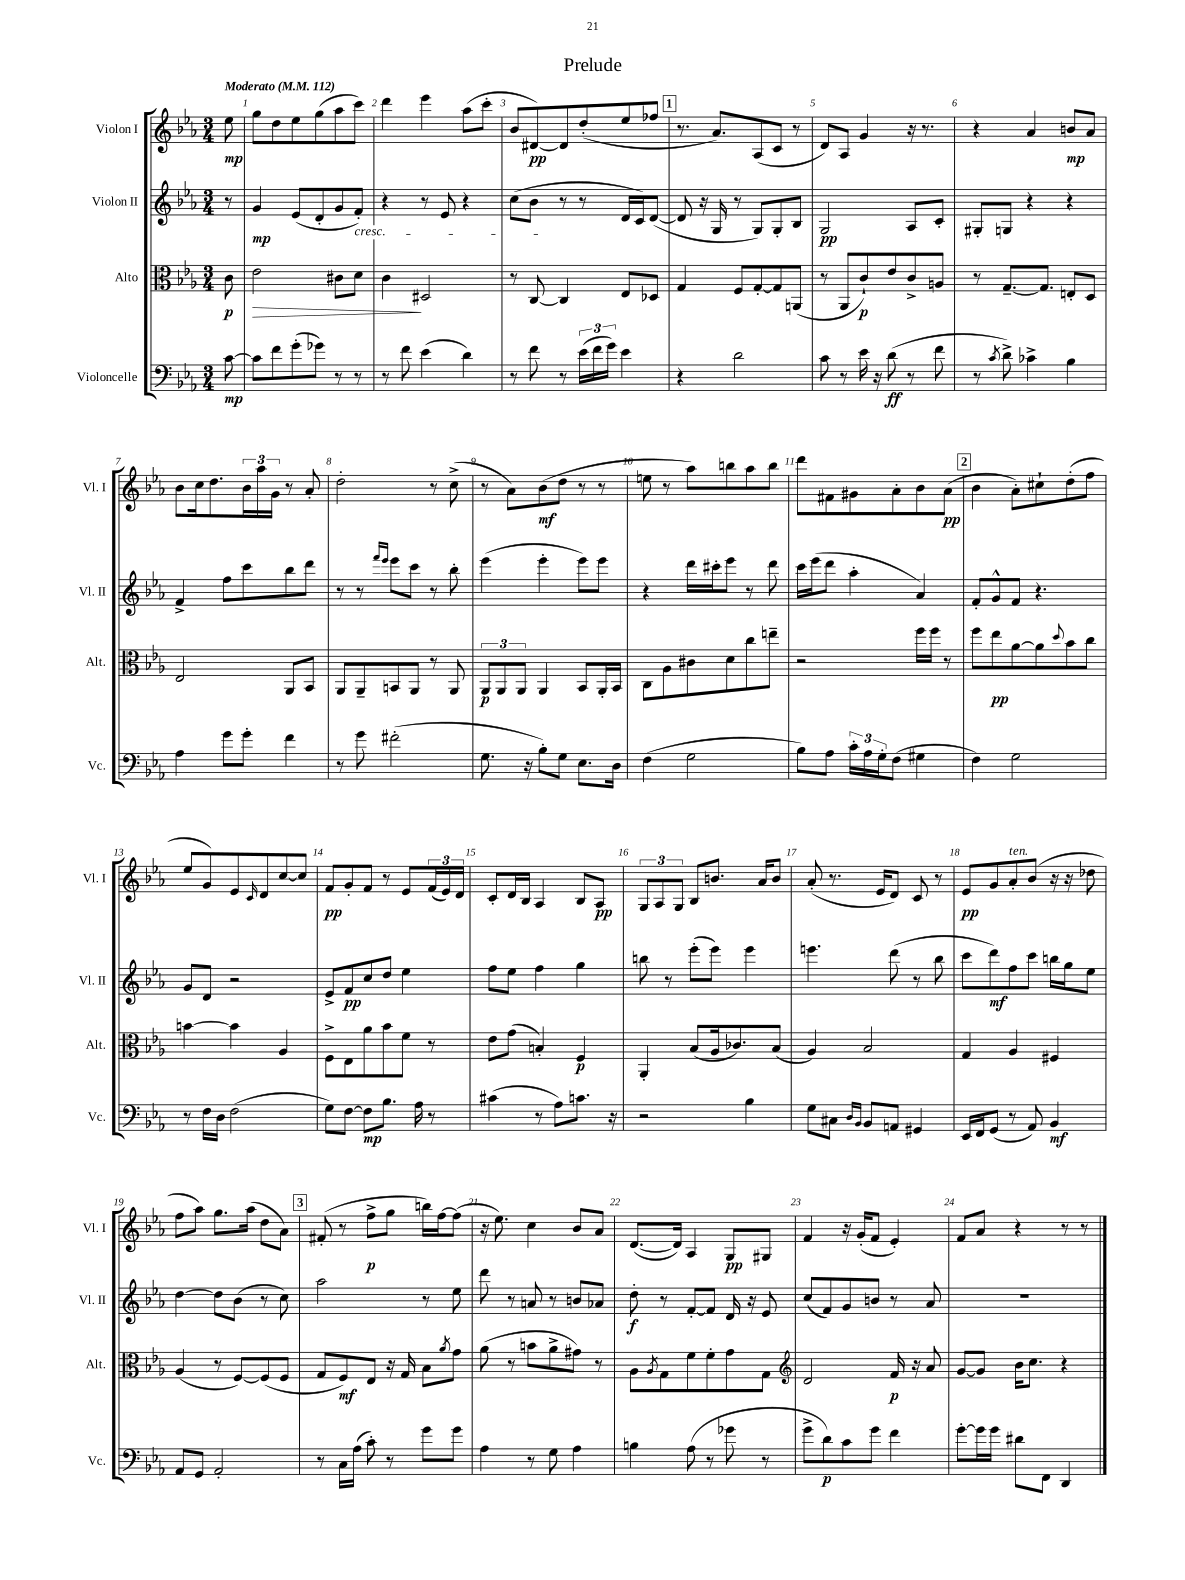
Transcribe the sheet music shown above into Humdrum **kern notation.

**kern	**kern	**kern	**kern
*staff4	*staff3	*staff2	*staff1
*clefF4	*clefC3	*clefG2	*clefG2
*k[b-e-a-]	*k[b-e-a-]	*k[b-e-a-]	*k[b-e-a-]
*M3/4	*M3/4	*M3/4	*M3/4
*MM112	*MM112	*MM112	*MM112
[8c	8c	8r	8ee-
=	=	=	=
8c]	2e-	4g	8gg
8f	.	.	8dd
(8g'	.	(8e-	8ee-
8g-)	.	8d'	(8gg
8r	8c#	8g	8aa-
8r	8d	8f')	8ccc)
=	=	=	=
8r	4c	4r	4ddd
8f	.	.	.
(4e-	2D#	8r	4eee-
.	.	8e-	.
4d)	.	4r	(8aa-
.	.	.	8ccc'
=	=	=	=
8r	8r	(8cc	8b-
8f	[8C	8b-	[8d#)
8r	4C]	8r	8d#]
(24e-	.	8r	(8dd'
24f	.	.	.
24g)	.	.	.
4e-	8E-	16d	8ee-
.	.	16c)	.
.	8D-	([8d	8ff-
=	=	=	=
4r	4G	8d]	8.r
.	.	16r	.
.	.	16G	8.a-)
2d	8F	8r	.
.	[8G'	8G)	(8A-
.	8G]	8G'	8c
.	(8AA	8B-	8r
=	=	=	=
8c	8r	2G	8d)
8r	8AA-	.	8A-
16e-	8c`)	.	4g
16r	.	.	.
(8d	8e-	.	.
8r	8c^	8A-	16r
.	.	.	8.r
8f	8A	8c'	.
=	=	=	=
8r	8r	8G#'	4r
8qc	.	.	.
8d^)	[8.G~	8G	.
4c-^	.	4r	4a-
.	8.G]	.	.
4B-	8E'	4r	8b
.	8D	.	8a-
=	=	=	=
4A-	2E-	4f^	8b-
.	.	.	16cc
.	.	.	8.dd
8g	.	8ff	.
8g'	.	8ccc	24b-
.	.	.	24aa-
.	.	.	24g
4f	8AA-	8bb-	8r
.	8BB-	8ddd	8a-'
=	=	=	=
8r	8AA-	8r	2dd'
8g	8AA-~	8r	.
.	.	16qqfff	.
.	.	16qqeee-	.
(2f#'	8BB	8eee-	.
.	8AA-	8ccc	.
.	8r	8r	8r
.	8AA-	8bb-'	(8cc^
=	=	=	=
8.G	12AA-	(4eee-	8r
.	12AA-	.	.
.	.	.	8a-)
.	12AA-	.	.
16r	.	.	.
8B-')	4AA-	4eee-'	(8b-
8G	.	.	8dd
8.E-	8BB-	8eee-)	8r
.	16AA-'	8eee-	8r
16D	16BB-	.	.
=	=	=	=
(4F	8C	4r	8ee
.	8A-	.	8r
2G	8c#	16ddd	8aa-)
.	.	16ccc#'	.
.	8d	8eee-	8bb
.	8cc	8r	8aa-
.	8ee~	8ddd	8bb
=	=	=	=
8B-)	2r	16ccc	8ddd
.	.	(16eee-	.
8A-	.	8ddd	8f#
24c'	.	4aa-'	8g#
24A-	.	.	.
24G'	.	.	.
(8F	.	.	8a-'
4G#	16ff	4a-)	8b-
.	16ff	.	.
.	8r	.	(8a-
=	=	=	=
4F)	8ff	8f'	4b-
.	8ee-	8g^^	.
2G	[8a-	8f	8a-')
.	8a-]	4.r	8cc#`
.	8qqdd	.	.
.	8b-	.	(8dd'
.	8cc	.	8ff
=	=	=	=
8r	[4b	8g	8ee-
16F	.	8d	8g)
16D	.	.	.
(2F	4b]	2r	8e-
.	.	.	16qqc
.	.	.	8d
.	4A-	.	[8cc
.	.	.	8cc]
=	=	=	=
8G)	8F^	8e-^	8f
[8F	8E-	8f	8g'
8F]	8a-	8cc	8f
8.B-	8b-	8dd	8r
.	8f	4ee-	8e-
16A-	.	.	.
8r	8r	.	(24f
.	.	.	24e-)
.	.	.	24d
=	=	=	=
(4c#	8e-	8ff	8c'
.	(8g	8ee-	16d
.	.	.	16B-
8r	4B')	4ff	4A-
8A-)	.	.	.
8.c	4F	4gg	8B-
.	.	.	8A-
16r	.	.	.
=	=	=	=
2r	4AA-'	8bb	12G
.	.	.	12A-
.	.	8r	.
.	.	.	12G
.	(8B-	(8eee-'	8B-
.	16A-	8eee-)	8.b
.	8.c-)	.	.
4B-	.	4eee-	.
.	.	.	16a-
.	(8B-	.	8b
=	=	=	=
8G	4A-)	4.eee	(8a-'
8C#	.	.	8.r
16qqD	.	.	.
16qqBB-	.	.	.
8BB-	2B-	.	.
.	.	.	16e-
8AA	.	(8ddd	8d)
4GG#	.	8r	8c
.	.	8bb-	8r
=	=	=	=
16EE-	4G	8ccc	8e-
16FF	.	.	.
(8GG	.	8ddd)	8g
8r	4A-	8ff	8a-'
8AA-)	.	8ccc	(8b-
4BB-	4F#	16bb	16r
.	.	16gg	16r
.	.	8ee-	8dd-
=	=	=	=
8AA-	(4A-	[4dd	8ff
8GG	.	.	8aa-)
2AA-'	8r	8dd]	8.gg
.	[8F)	(8b-	.
.	.	.	(16aa-
.	(8F]	8r	8dd
.	8F	8cc)	8a-)
=	=	=	=
8r	8G	2aa-	(8f#'
16C	8F)	.	8r
(16A-	.	.	.
8c')	8E-	.	8ff^
8r	16r	.	8gg
.	16G	.	.
8g	8B-	8r	16bb)
.	.	.	[16ff
.	8qa-	.	.
8g	8g	8ee-	(8ff]
=	=	=	=
4A-	(8a-	8ddd	16r
.	.	.	8.ee-)
.	8r	8r	.
8r	8b	8a	4cc
8G	8a-^	8r	.
4A-	8g#)	8b	8b-
.	8r	8a-	8a-
=	=	=	=
4B	8A-	8dd'	([8.d
.	8qA-	.	.
.	8G	8r	.
.	.	.	16d])
(8A-	8f	[8f'	4A-
8r	8f'	8f]	.
8g-	8g	16d	8G
.	.	16r	.
8r	8G	8e-	8G#
=	=	=	=
*	*clefG2	*	*
8g^	2d	(8cc	4f
8d)	.	8f)	.
8c	.	8g	16r
.	.	.	(16g'
8g	.	8b	8f
4f	16f	8r	4e-')
.	16r	.	.
.	8a-	8a-	.
=	=	=	=
[8g'	[8g	2.r	8f
16g]	8g]	.	8a-
16g	.	.	.
8d#	16b-	.	4r
.	8.cc	.	.
8FF	.	.	.
4DD	4r	.	8r
.	.	.	8r
==	==	==	==
*-	*-	*-	*-
